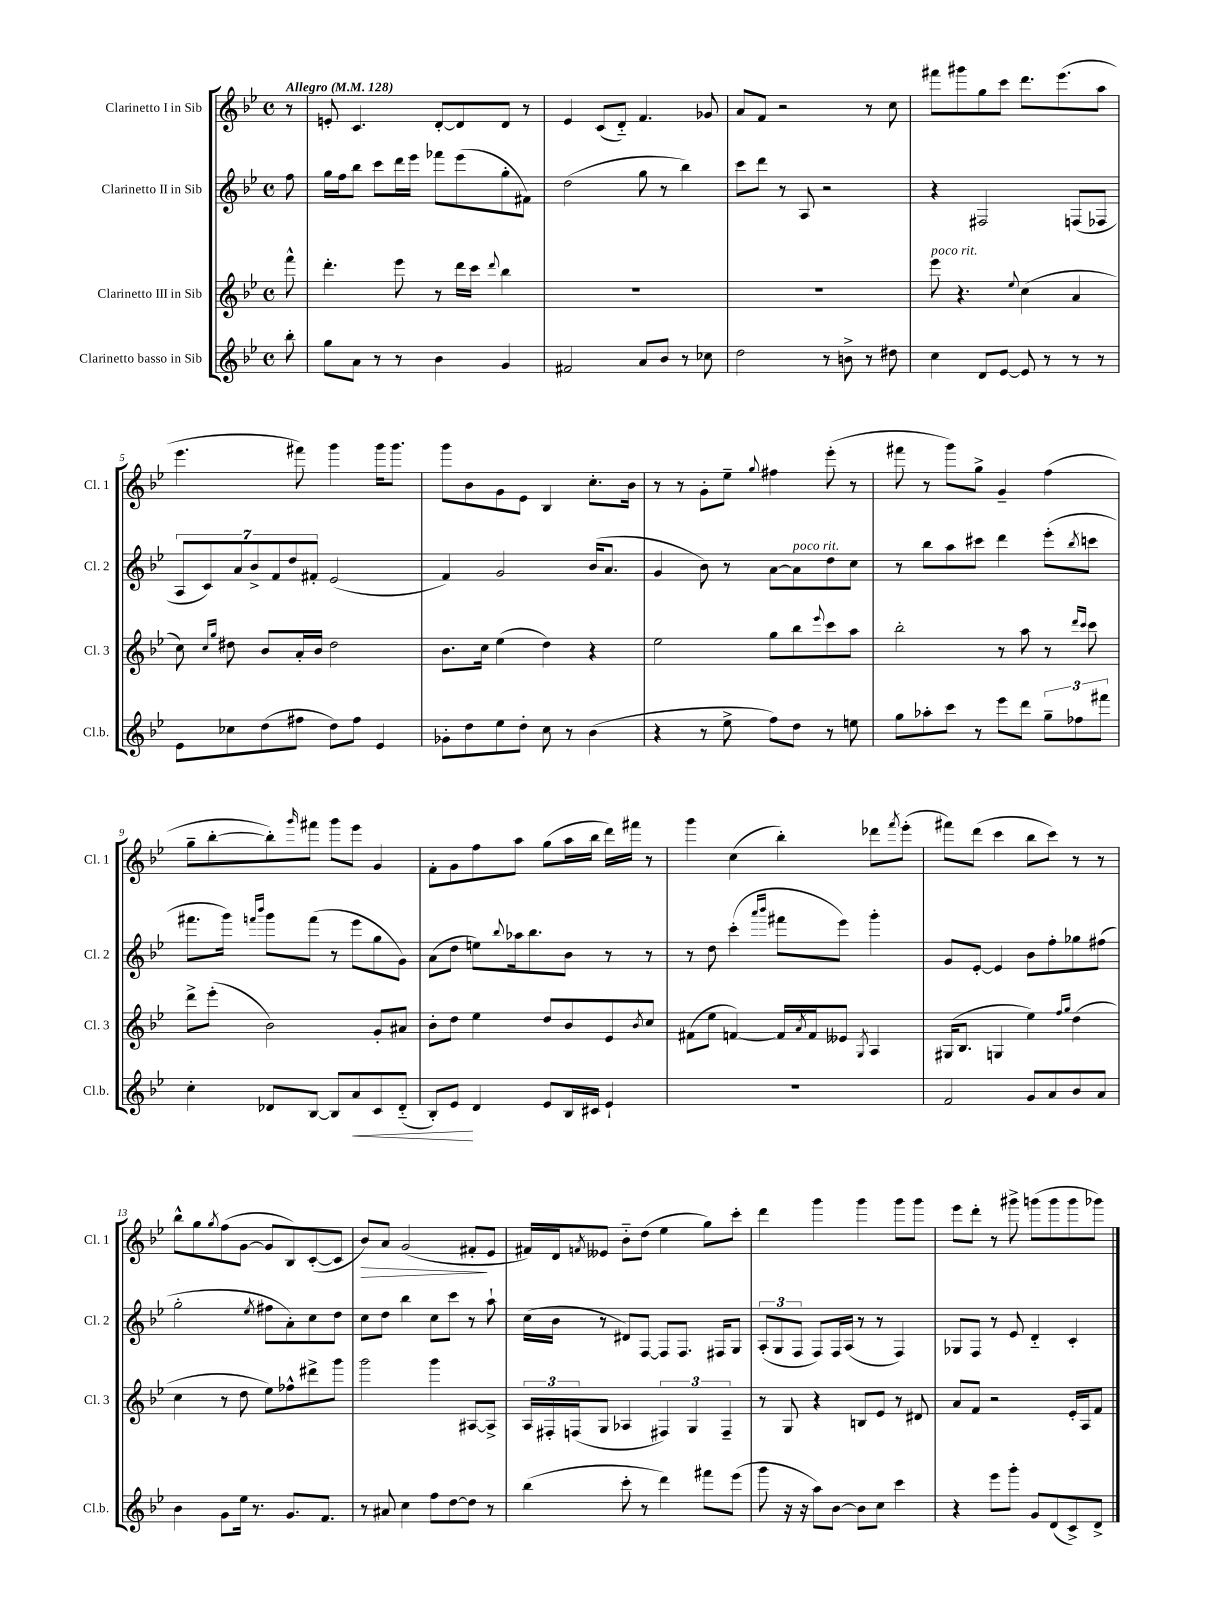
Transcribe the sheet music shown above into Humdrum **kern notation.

**kern	**dynam	**kern	**kern	**kern	**dynam
*part4	*part4	*part3	*part2	*part1	*part1
*staff4	*staff4	*staff3	*staff2	*staff1	*staff1
*I"Clarinetto basso in Sib	*	*I"Clarinetto III in Sib	*I"Clarinetto II in Sib	*I"Clarinetto I in Sib	*
*I'Cl.b.	*	*I'Cl. 3	*I'Cl. 2	*I'Cl. 1	*
*clefG2	*	*clefG2	*clefG2	*clefG2	*
*k[b-e-]	*	*k[b-e-]	*k[b-e-]	*k[b-e-]	*
*M4/4	*	*M4/4	*M4/4	*M4/4	*
*met(c)	*	*met(c)	*met(c)	*met(c)	*
*MM128	*	*MM128	*MM128	*MM128	*
=	=	=	=	=	=
!	!	!	!	!LO:TX:a:B:t=Allegro	!
8bb-'\	.	8fff^^\	8ff\	8r	.
=1	=1	=1	=1	=1	=1
8gg\L	.	4.ddd'\	16gg\LL	8en'/	.
.	.	.	16ff\J	.	.
8a\J	.	.	8bb-\J	4.c/	.
8r	.	.	8ccc\L	.	.
8r	.	8eee-\	16ddd\L	.	.
.	.	.	16eee-\JJ	.	.
4b-\	.	8r	8fff-X\L	[8d'/L	.
.	.	16ddd\LL	(8eee-\	8d/]	.
.	.	16ccc\JJ	.	.	.
.	.	8qqddd/	.	.	.
4g/	.	4bb-\	8gg'\	8d/J	.
.	.	.	8f#X\J)	8r	.
=2	=2	=2	=2	=2	=2
2f#X/	.	1r	(2dd\	4e-/	.
.	.	.	.	(8c/L	.
.	.	.	.	8d/J)	.
8a/L	.	.	8gg\	4.f/	.
8b-/J	.	.	8r	.	.
8r	.	.	4bb-\)	.	.
8cc-X\	.	.	.	8g-X/	.
=3	=3	=3	=3	=3	=3
2dd\	.	1r	8ccc\L	8a/L	.
.	.	.	8ddd\J	8f/J	.
.	.	.	8r	2r	.
.	.	.	8A/	.	.
8r	.	.	2r	.	.
8bn^\	.	.	.	.	.
8r	.	.	.	8r	.
8dd#X\	.	.	.	8cc\	.
=4	=4	=4	=4	=4	=4
!	!	!LO:TX:a:i:t=poco rit.	!	!	!
4cc\	.	8eee-\	4r	8fff#X\L	.
.	.	4.r	.	8ggg#X\	.
8d/L	.	.	2F#X/	8gg\	.
[8e-/J	.	.	.	8ccc\J	.
.	.	8qqee-/	.	.	.
8e-/]	.	(4cc\	.	8.ddd\L	.
8r	.	.	.	.	.
.	.	.	.	(8.eee-\	.
8r	.	4a/	(8Fn/L	.	.
8r	.	.	8F-X/J	8aa\J	.
!!LO:LB:g=z
=5	=5	=5	=5	=5	=5
8e-\L	.	8cc\)	14A/L	4.eee-\	.
.	.	.	14c/)	.	.
.	.	16qqcc/LL	.	.	.
.	.	16qqgg/JJ	.	.	.
8cc-X\	.	8dd#X\	.	.	.
.	.	.	14a/	.	.
.	.	.	14b-^/	.	.
(8dd\	.	8b-/L	.	.	.
.	.	.	14f/	.	.
.	.	.	14dd/	.	.
8ff#X\J	.	16a'/L	.	8fff#X\)	.
.	.	.	14f#X'/J	.	.
.	.	16b-/JJ	.	.	.
8dd\L)	.	2dd#\	(2e-/	4ggg\	.
8ff#\J	.	.	.	.	.
4e-/	.	.	.	16ggg\KL	.
.	.	.	.	8.ggg\J	.
=6	=6	=6	=6	=6	=6
8g-X'\L	.	8.b-\L	4f/)	8ggg\L	.
8dd\	.	.	.	8b-\	.
.	.	16cc\Jk	.	.	.
8ee-\	.	(4ee-\	2g/	8g\	.
8dd'\J	.	.	.	8e-\J	.
8cc\	.	4dd\)	.	4B-/	.
8r	.	.	.	.	.
(4b-\	.	4r	(16b-/KL	8.cc'\L	.
.	.	.	8.a/J	.	.
.	.	.	.	16b-\Jk	.
=7	=7	=7	=7	=7	=7
4r	.	2ee-\	4g/	8r	.
.	.	.	.	8r	.
8r	.	.	8b-\)	8g'\L	.
8ee-^\	.	.	8r	8ee-~\J	.
.	.	.	.	8qqgg/	.
8ff\L)	.	8gg\L	[8a\L	4ff#X\	.
!	!	!	!LO:TX:a:i:t=poco rit.	!	!
8dd\J	.	8bb-\	8a\]	.	.
.	.	8qqeee-/	.	.	.
8r	.	8ccc\	8dd\	(8eee-'\	.
8een\	.	8aa\J	8cc\J	8r	.
=8	=8	=8	=8	=8	=8
8gg\L	.	2bb-'\	8r	8fff#X\	.
8aa-X'\	.	.	8bb-\L	8r	.
8ccc\J	.	.	8aa\	8ggg\L)	.
8r	.	.	8ccc#X\J	8gg^\J	.
8eee-\L	.	8r	4ddd\	4g~/	.
8ddd\J	.	8aa\	.	.	.
12gg~\L	.	8r	(8eee-'\L	(4ff\	.
12ff-X\	.	.	.	.	.
.	.	16qqddd/LL	.	.	.
.	.	16qqccc/JJ	8qbb-/	.	.
.	.	8ccc\	8cccn\J	.	.
12fff#X\J	.	.	.	.	.
!!LO:LB:g=z
=9	=9	=9	=9	=9	=9
4cc'\	.	8ddd^\L	8.fff#X\L	8gg~\L	.
.	.	(8eee-'\J	.	[8bb-'\	.
.	.	.	16ggg\Jk)	.	.
.	.	.	16qqfffn/LL	.	.
.	.	.	16qqbbb-/JJ	.	.
8d-X/L	.	2b-\)	8ggg\L	8bb-'\])	.
.	.	.	.	16qqggg/	.
[8B-/J	.	.	(8fff\J	8fff#X\J	.
8B-/L]	.	.	8r	8ggg\L	.
!	!LO:HP:b	!	!	!	!
8a/	<	.	8eee-\L	8eee-\J	.
8c/	.	8g'/L	8gg\	4g/	.
(8d-/J	.	8a#X/J	8g\J)	.	.
=10	=10	=10	=10	=10	=10
8B-'/L)	.	8b-'\L	(8a\L	8f'\L	.
8e-/J	.	8dd\J	8dd\J	8g\	.
4d/	[	4ee-\	8een\L)	8ff\	.
.	.	.	8qqbb-/	.	.
.	.	.	16aa-X\k	8aa\J	.
.	.	.	8.bb-\	.	.
8e-/L	.	8dd/L	.	(8gg\L	.
16B-/L	.	8b-/	8b-\J	16aa\L	.
16c#X/JJ	.	.	.	16bb-\JJ	.
4e-`/	.	8e-/	8r	16ddd\LL)	.
.	.	.	.	16fff#X\JJ	.
.	.	8qb-/	.	.	.
.	.	8cc/J	8r	8r	.
=11	=11	=11	=11	=11	=11
1r	.	(8f#X\L	8r	4ggg\	.
.	.	8ee-\J	8dd\	.	.
.	.	[4fn/)	(4ccc'\	(4cc\	.
.	.	.	16qqaaa/LL	.	.
.	.	.	16qqbbb-/JJ	.	.
.	.	16f/LL]	8fff#X\L	4bb-'\)	.
.	.	8qa/	.	.	.
.	.	16f/J	.	.	.
.	.	8e--X/J	8eee-\J)	.	.
.	.	8qG/	.	.	.
.	.	4A/	4ggg'\	8ddd-X\L	.
.	.	.	.	8qfff/	.
.	.	.	.	(8eee-'\J	.
=12	=12	=12	=12	=12	=12
2f/	.	(16G#X/KL	8g/L	8fff#X\L)	.
.	.	8.B-/J	.	.	.
.	.	.	[8e-'/J	(8ddd\J	.
.	.	4Gn/	4e-/]	4ccc\	.
8g/L	.	4ee-\)	8b-\L	8bb-\L	.
8a/	.	.	8ff'\	8ccc\J)	.
.	.	16qqff/LL	.	.	.
.	.	16qqgg/JJ	.	.	.
8b-/	.	(4dd\	8gg-X\	8r	.
8a/J	.	.	(8ff#X\J	8r	.
!!LO:LB:g=z
=13	=13	=13	=13	=13	=13
4b-\	.	4cc\	2gg'\	8bb-^^\L	.
.	.	.	.	8gg\	.
.	.	.	.	8qgg/	.
8g\L	.	8r	.	(8ff\	.
16ee-\Jk	.	8dd\	.	[8g\J	.
8.r	.	.	.	.	.
.	.	.	8qee-/	.	.
.	.	8ee-\L)	8ff#X\L	8g/L]	.
8.g/L	.	8ff-X^^\	8a'\)	8B-/)	.
.	.	8ddd#X^\	8cc\	([8c'/	.
8.f/J	.	.	.	.	.
.	.	8ggg\J	8dd\J	8c/J]	.
=14	=14	=14	=14	=14	=14
!	!	!	!	!	!LO:HP:b
8r	.	2ggg\	8cc\L	8b-/L)	>
8a#X/	.	.	8dd\J	8a/J	.
4cc\	.	.	4bb-\	(2g/	.
8ff\L	.	4ggg\	8cc\L	.	.
[8dd\	.	.	8ccc\J	.	.
8dd\J]	.	[8A#X/L	8r	8f#X'/L	.
8r	.	8A#^/J]	8aa`\	8e-/J	]
=15	=15	=15	=15	=15	=15
(4bb-\	.	24A/LL	(16cc\LL	16f#X/LL)	.
.	.	24F#X'/	.	.	.
.	.	.	16b-\JJ	16d/J	.
.	.	(24Fn/J	.	.	.
.	.	.	.	8qfn/	.
.	.	8G/J	8r	8e--X/J	.
8ccc'\	.	4A-X/	8d#X/L)	8b-\L	.
8r	.	.	[8F/J	(8dd\J	.
4ddd\)	.	6F#X/)	8F/L]	4ee-\	.
.	.	.	8.F/J	.	.
.	.	6G/	.	.	.
8fff#X\L	.	.	.	8gg\L)	.
.	.	.	16F#X/KL	.	.
.	.	6F#~/	.	.	.
(8eee-\J	.	.	8G/J	8ccc'\J	.
=16	=16	=16	=16	=16	=16
8ggg\	.	8r	(12A'/L	4ddd\	.
.	.	.	12G/	.	.
16r	.	8G/	.	.	.
.	.	.	12F/J	.	.
16r	.	.	.	.	.
8aa\L)	.	4r	8F/L)	4ggg\	.
[8b-\J	.	.	16F/L	.	.
.	.	.	(16A/JJ	.	.
8b-\L]	.	8Bn/L	8r	4ggg\	.
8cc\J	.	8e-/J	8r	.	.
4ccc\	.	8r	4F/)	8ggg\L	.
.	.	8d#X/	.	8ggg\J	.
=17	=17	=17	=17	=17	=17
4r	.	8a/L	8G-X/L	8eee-\L	.
.	.	8f/J	8F/J	8ddd'\J	.
8eee-\L	.	2r	8r	8r	.
8ggg'\J	.	.	8e-/	8ggg#X^\	.
8g/L	.	.	4d/	(8gggn\L	.
(8d/	.	.	.	8ggg\	.
8c^/)	.	16e-'/LL	4c'/	8ggg\	.
.	.	16A/J	.	.	.
8d^/J	.	8f/J	.	8ggg-X\J)	.
==	==	==	==	==	==
*-	*-	*-	*-	*-	*-
